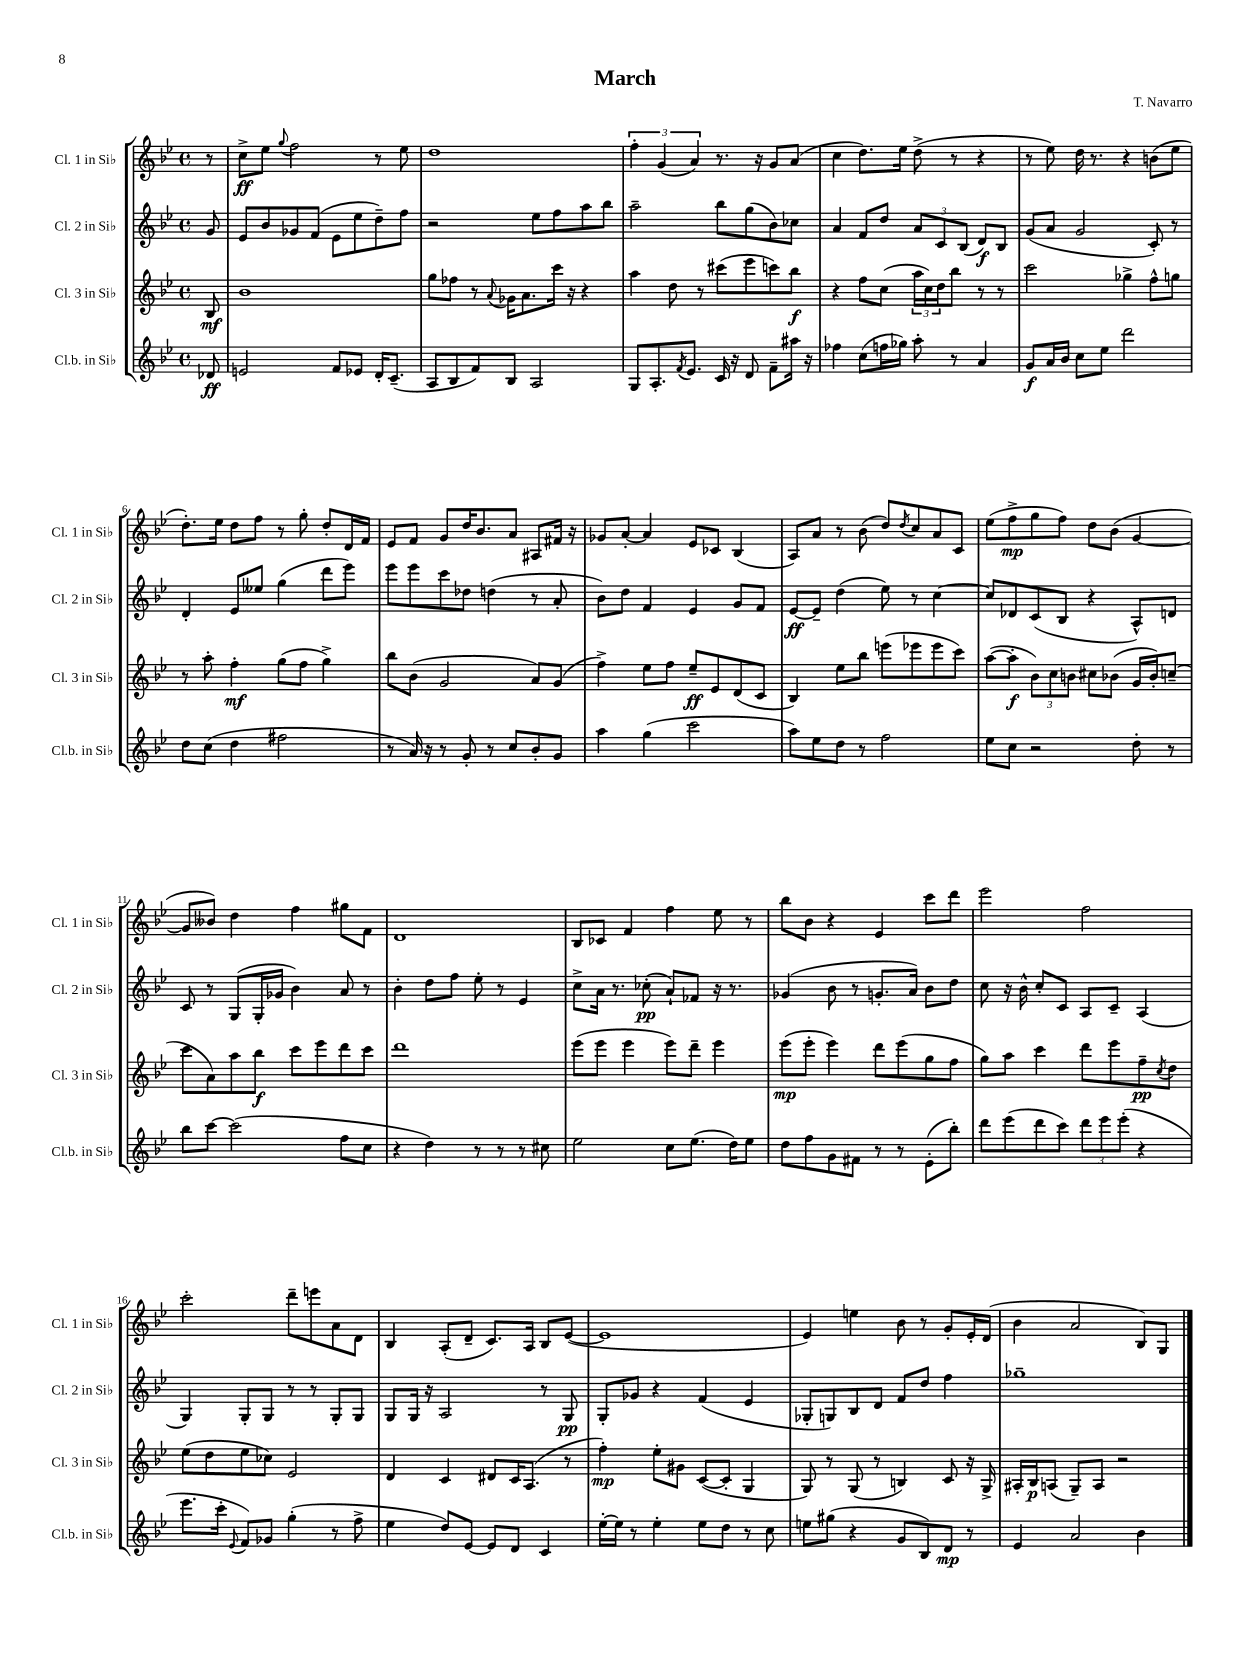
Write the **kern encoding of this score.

**kern	**kern	**kern	**kern
*staff4	*staff3	*staff2	*staff1
*clefG2	*clefG2	*clefG2	*clefG2
*k[b-e-]	*k[b-e-]	*k[b-e-]	*k[b-e-]
*M4/4	*M4/4	*M4/4	*M4/4
*met(c)	*met(c)	*met(c)	*met(c)
8d-	8B-	8g	8r
=	=	=	=
2e	1b-	8e-	8cc^
.	.	8b-	8ee-
.	.	.	8qqgg
.	.	8g-	2ff
.	.	(8f	.
8f	.	8e-	.
8e-	.	8ee-	.
16d'	.	8dd~)	8r
(8.c~	.	.	.
.	.	8ff	8ee-
=	=	=	=
8A	8gg	2r	1dd
8B-	8ff-	.	.
8f)	8r	.	.
.	8qqa	.	.
8B-	16g-	.	.
.	8.a	.	.
2A	.	8ee-	.
.	16ccc	8ff	.
.	16r	.	.
.	4r	8aa	.
.	.	8bb-	.
=	=	=	=
8G	4aa	2aa~	6ff'
8.A'	.	.	.
.	.	.	(6g
.	8dd	.	.
8qf	.	.	.
8.e-	.	.	.
.	.	.	6a)
.	8r	.	.
16c	(8ccc#	8bb-	8.r
16r	.	.	.
8d	8eee-	(8gg	.
.	.	.	16r
8f~	8ccc)	8b-)	8g
16aa#	8bb-	8cc-	(8a
16r	.	.	.
=	=	=	=
4ff-	4r	4a	4cc
(8cc	8ff	8f	8.dd)
16ff	(8cc	8dd	.
16gg-)	.	.	16ee-
8aa'	24aa	12a	(8dd^
.	24cc)	.	.
.	24dd	12c	.
8r	8bb-	.	8r
.	.	(12B-	.
4a	8r	8d)	4r
.	8r	8B-	.
=	=	=	=
8g	2ccc	(8g	8r
16a	.	8a	8ee-)
16b-	.	.	.
8cc	.	2g	16dd
.	.	.	8.r
8ee-	.	.	.
2ddd	4gg-^	.	4r
.	8ff^^	8c')	(8b
.	8gg	8r	8ee-
=	=	=	=
8dd	8r	4d'	8.dd')
(8cc	8aa'	.	.
.	.	.	16ee-
4dd	4ff'	8e-	8dd
.	.	8ee--	8ff
2ff#	(8gg	(4gg	8r
.	8ff	.	8gg'
.	4gg^)	8ddd	8dd'
.	.	8eee-)	16d
.	.	.	16f
=	=	=	=
8r	8bb-	8eee-	8e-
16a)	(8b-	8eee-	8f
16r	.	.	.
8r	2g	8ccc	8g
8g'	.	8dd-	16dd
.	.	.	8.b-
8r	.	(4dd	.
8cc	.	.	8a
8b-'	8a)	8r	8A#
8g	(8g	8a'	16f#
.	.	.	16r
=	=	=	=
4aa	4ff^)	8b-)	8g-
.	.	8dd	[8a'
(4gg	8ee-	4f	4a]
.	8ff	.	.
2ccc	8ee-~	4e-	8e-
.	8e-	.	8c-
.	(8d	8g	(4B-
.	8c	8f	.
=	=	=	=
8aa)	4B-)	[8e-	8A)
8ee-	.	8e-~]	8a
8dd	8ee-	(4dd	8r
8r	8bb-	.	(8b-
2ff	(8eee	8ee-)	8dd)
.	.	.	8qdd
.	8eee-	8r	8cc
.	8eee-	[4cc	8a
.	8ccc)	.	8c
=	=	=	=
8ee-	([8aa	8cc]	(8ee-
8cc	8aa']	8d-	8ff^
2r	12b-)	(8c	8gg
.	12cc	.	.
.	.	8B-	8ff)
.	12b	.	.
.	8cc#	4r	8dd
.	(8b-	.	(8b-
8dd'	16g	8A^^)	[4g
.	16b-')	.	.
8r	(8cc~	8d	.
=	=	=	=
8bb-	8ccc	8c	8g]
[8ccc	8a)	8r	8b--)
(2ccc]	8aa	(8G	4dd
.	8bb-	16G'	.
.	.	16g-	.
.	8ccc	4b-)	4ff
.	8eee-	.	.
8ff	8ddd	8a	8gg#
8cc	8ccc	8r	8f
=	=	=	=
4r	1ddd	4b-'	1d
4dd)	.	8dd	.
.	.	8ff	.
8r	.	8ee-'	.
8r	.	8r	.
8r	.	4e-	.
8cc#	.	.	.
=	=	=	=
2ee-	(8eee-	8cc^	8B-
.	8eee-	16a	8c-
.	.	8.r	.
.	4eee-	.	4f
.	.	(8cc-'	.
8cc	8eee-)	8a`)	4ff
(8.ee-	8ddd~	8f-	.
.	4eee-	16r	8ee-
16dd)	.	8.r	.
8ee-	.	.	8r
=	=	=	=
8dd	(8eee-	(4g-	8bb-
8ff	8eee-'	.	8b-
8g	4eee-)	8b-	4r
8f#	.	8r	.
8r	8ddd	8.g'	4e-
8r	(8eee-	.	.
.	.	16a)	.
(8e-'	8gg	8b-	8ccc
8bb-')	8ff	8dd	8ddd
=	=	=	=
8ddd	8gg)	8cc	2eee-
(8eee-	8aa	16r	.
.	.	16b-^^	.
8ddd	4ccc	8cc'	.
8ccc)	.	8c	.
12ddd	8ddd	8A	2ff
12eee-	.	.	.
.	8eee-	8c~	.
(12eee-'	.	.	.
4r	8ff~	(4A	.
.	8qcc	.	.
.	8dd	.	.
=	=	=	=
8.eee-	(8ee-	4G)	2ccc'
.	8dd	.	.
16ccc'	.	.	.
8qqe-	.	.	.
8f)	8ee-	8G'	.
8g-	8cc-)	8G	.
(4gg'	2e-	8r	8ddd~
.	.	8r	8eee
8r	.	8G'	8a
8ff^	.	8G	8d
=	=	=	=
4ee-	4d	8G	4B-
.	.	16G	.
.	.	16r	.
8dd)	4c	2A	(8A'
[8e-	.	.	8d~
8e-]	8d#	.	8.c)
8d	16c	.	.
.	(8.A	.	16A
4c	.	8r	8B-
.	8r	8G	([8e-
=	=	=	=
[16ee-'	4ff')	8G'	1e-]
16ee-]	.	.	.
8r	.	8g-	.
4ee-'	8ee-'	4r	.
.	8g#	.	.
8ee-	([8c	(4f	.
8dd	8c']	.	.
8r	4G	4e-	.
8cc	.	.	.
=	=	=	=
8ee	8G)	8G-'	4e-)
(8gg#	8r	8G)	.
4r	(8G	8B-	4ee
.	8r	8d	.
8g	4B)	8f	8b-
8B-)	.	8dd	8r
8d	8c	4ff	8g'
8r	16r	.	16e-'
.	16G^	.	(16d
=	=	=	=
4e-	16A#'	1gg-~	4b-
.	16B-	.	.
.	(8A	.	.
2a	8G~)	.	2a
.	8A	.	.
.	2r	.	.
4b-	.	.	8B-)
.	.	.	8G
==	==	==	==
*-	*-	*-	*-
